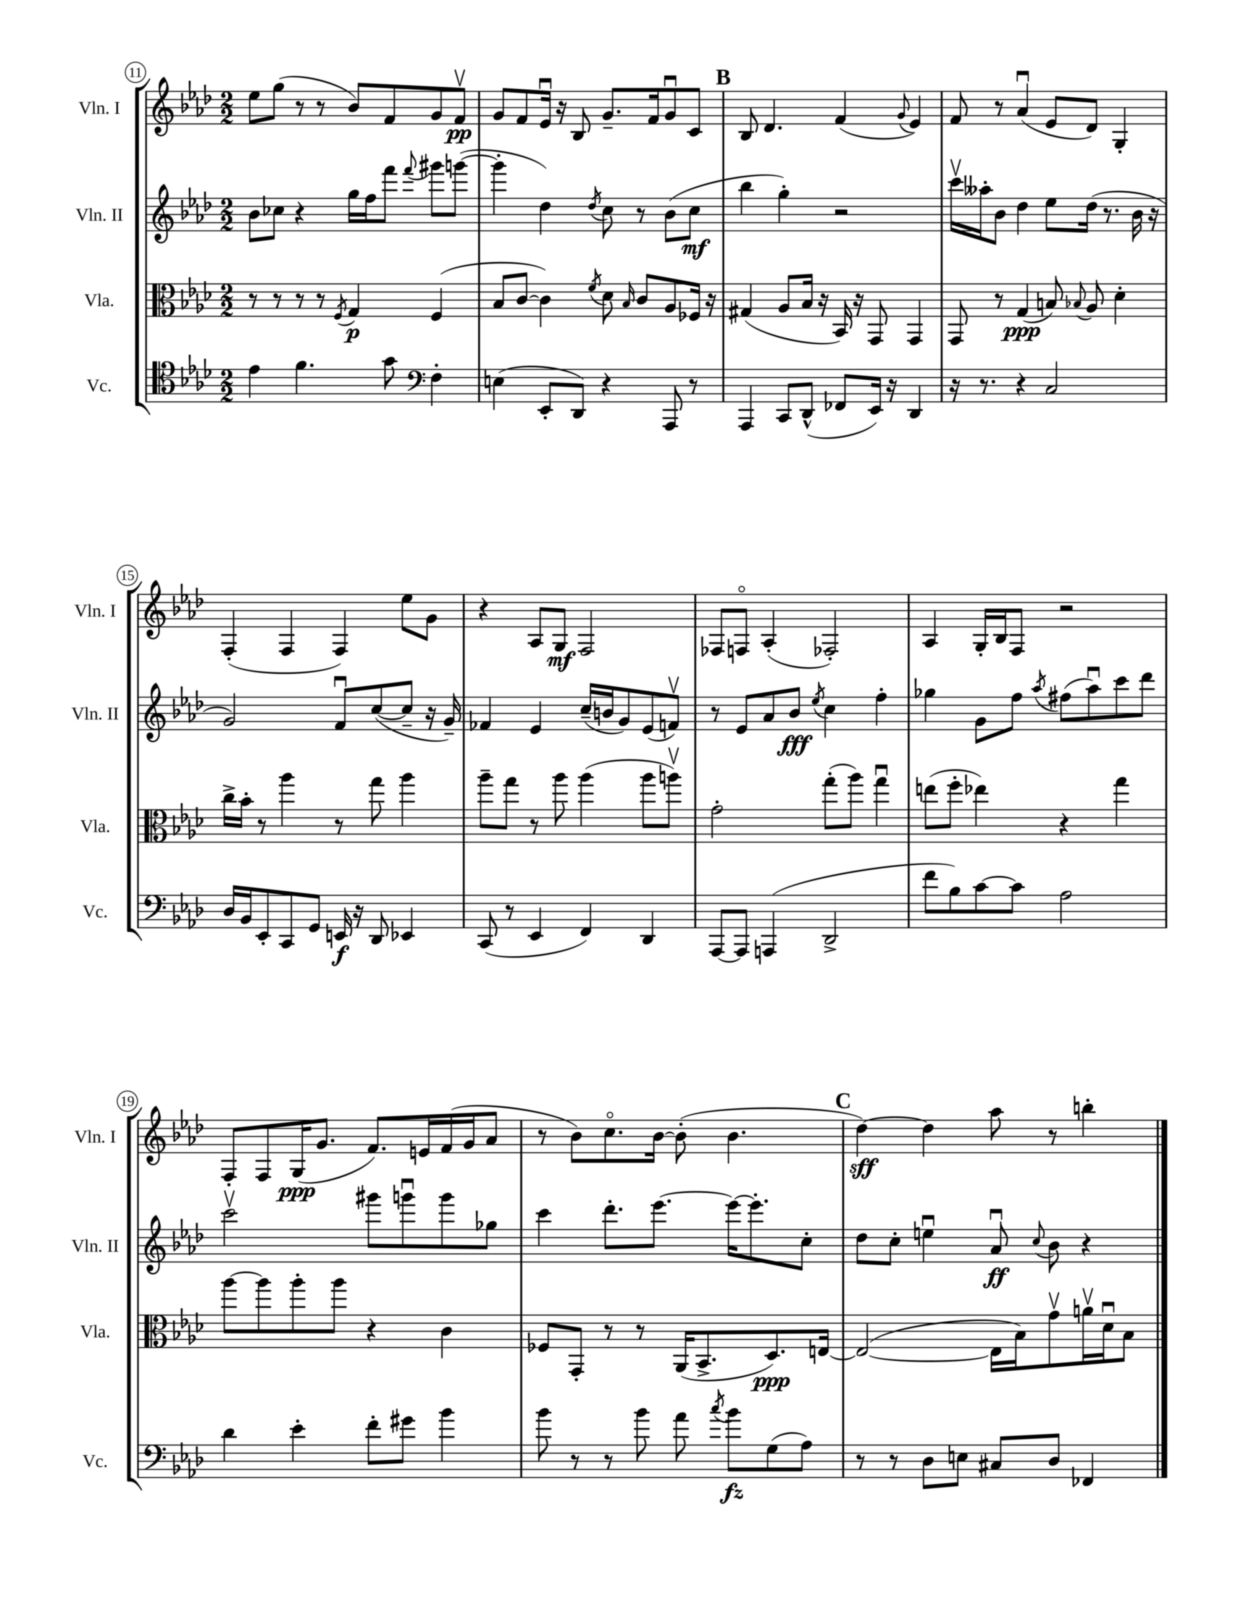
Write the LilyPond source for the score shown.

<<
\new StaffGroup <<
\new Staff = "s0" \with { instrumentName = "Vln. I" shortInstrumentName = "Vln. I" } {
    \clef treble \key aes \major \numericTimeSignature \time 2/2
    \autoBeamOff ees''8[ g''8]( r8 r8 bes'8[) f'8 g'8 f'8]\upbow\pp |
    g'8[ f'8 ees'16]\downbow r16 bes8 g'8.[-- f'16 g'8\downbow c'8] |
    \mark \markup { \bold "B" } bes8 des'4. f'4( \appoggiatura { g'8 } ees'4) |
    f'8 r8 aes'4\downbow( ees'8[ des'8]) g4-. |
    f4-.( f4 f4) ees''8[ g'8] |
    r4 aes8[ g8]\mf f2 |
    fes8[ f8]\flageolet aes4-.( fes2-.) |
    aes4 g16[-. bes16 f8] r2 |
    f8[-. f8 g16\ppp( g'8.] f'8.[) e'16 f'16( g'16 aes'8] |
    r8 bes'8[) c''8.\flageolet bes'16]~ bes'8-.( bes'4. |
    \mark \markup { \bold "C" } des''4~\sff) des''4 aes''8 r8 b''4-. \bar "|." |
}
\new Staff = "s1" \with { instrumentName = "Vln. II" shortInstrumentName = "Vln. II" } {
    \clef treble \key aes \major \numericTimeSignature \time 2/2
    \autoBeamOff bes'8[ ces''8] r4 g''16[ f''16 f'''8] \appoggiatura { f'''8 } gis'''8[ g'''8]~( |
    g'''4-. des''4) \acciaccatura { des''8 } c''8 r8 bes'8[( c''8]\mf |
    \mark \markup { \bold "B" } bes''4 g''4-.) r2 |
    c'''16[\upbow aeses''16-. bes'8] des''4 ees''8[ des''16]( r8. bes'16 r16 |
    g'2) f'8[\downbow c''8~( c''8]-- r16 g'16--) |
    fes'4 ees'4 c''16[--( b'16 g'8) ees'8( f'8]\upbow) |
    r8 ees'8[ aes'8 bes'8]\fff \acciaccatura { ees''8 } c''4 f''4-. |
    ges''4 g'8[ f''8] \acciaccatura { aes''8 } fis''8[( aes''8\downbow) c'''8 des'''8] |
    c'''2\upbow gis'''8[ g'''8\downbow g'''8 ges''8] |
    c'''4 des'''8.[-. ees'''8.]~ ees'''16[~ ees'''8.-. c''8]-. |
    \mark \markup { \bold "C" } des''8[ c''8]-. e''4\downbow aes'8\downbow\ff \appoggiatura { c''8 } bes'8 r4 \bar "|." |
}
\new Staff = "s2" \with { instrumentName = "Vla." shortInstrumentName = "Vla." } {
    \clef alto \key aes \major \numericTimeSignature \time 2/2
    \autoBeamOff r8 r8 r8 r8 \acciaccatura { f8 } g4\p f4( |
    bes8[ c'8]~ c'4) \acciaccatura { f'8 } des'8 \grace { bes16 } c'8[ aes8 fes16] r16 |
    \mark \markup { \bold "B" } gis4( aes8[ bes16] r16 bes,16) r16 g,8 g,4 |
    g,8 r8 g4\ppp( b8) \appoggiatura { bes8 } aes8 des'4-. |
    c''16[-> bes'16]-. r8 aes''4 r8 g''8 aes''4 |
    aes''8[-- g''8] r8 aes''8 aes''4( aes''8[ a''8]\upbow) |
    g'2-. g''8[-.( aes''8]) g''4\downbow |
    e''8[( f''8]-. ees''4) r4 g''4 |
    aes''8[~ aes''8 aes''8-. aes''8] r4 c'4 |
    fes8[ g,8]-. r8 r8 aes,16[( bes,8.-> des8.\ppp) e16]~ |
    \mark \markup { \bold "C" } e2~( e16[ bes16) g'8\upbow a'16\upbow des'16\downbow bes8] \bar "|." |
}
\new Staff = "s3" \with { instrumentName = "Vc." shortInstrumentName = "Vc." } {
    \clef tenor \key aes \major \numericTimeSignature \time 2/2
    \autoBeamOff ees'4 f'4. g'8 \clef bass f4-. |
    e4( ees,8[-. des,8]) r4 aes,,8 r8 |
    \mark \markup { \bold "B" } aes,,4 c,8[ des,8]-^( fes,8[ ees,16]) r16 des,4 |
    r16 r8. r4 c2 |
    des16[ bes,16 ees,8-. c,8 g,8] e,16\f r16 des,8 ees,4 |
    c,8( r8 ees,4 f,4) des,4 |
    aes,,8[~ aes,,8] a,,4( des,2-> |
    f'8[ bes8) c'8~ c'8] aes2 |
    des'4 ees'4-. f'8[-. gis'8] bes'4 |
    bes'8 r8 r8 bes'8 aes'8 \acciaccatura { c''8 } bes'8[\fz g8( aes8]) |
    \mark \markup { \bold "C" } r8 r8 des8[ e8] cis8[ des8] fes,4 \bar "|." |
}
>>
>>
\layout { \context { \Score currentBarNumber = #11 \override BarNumber.stencil = #(make-stencil-circler 0.1 0.3 ly:text-interface::print) } }
